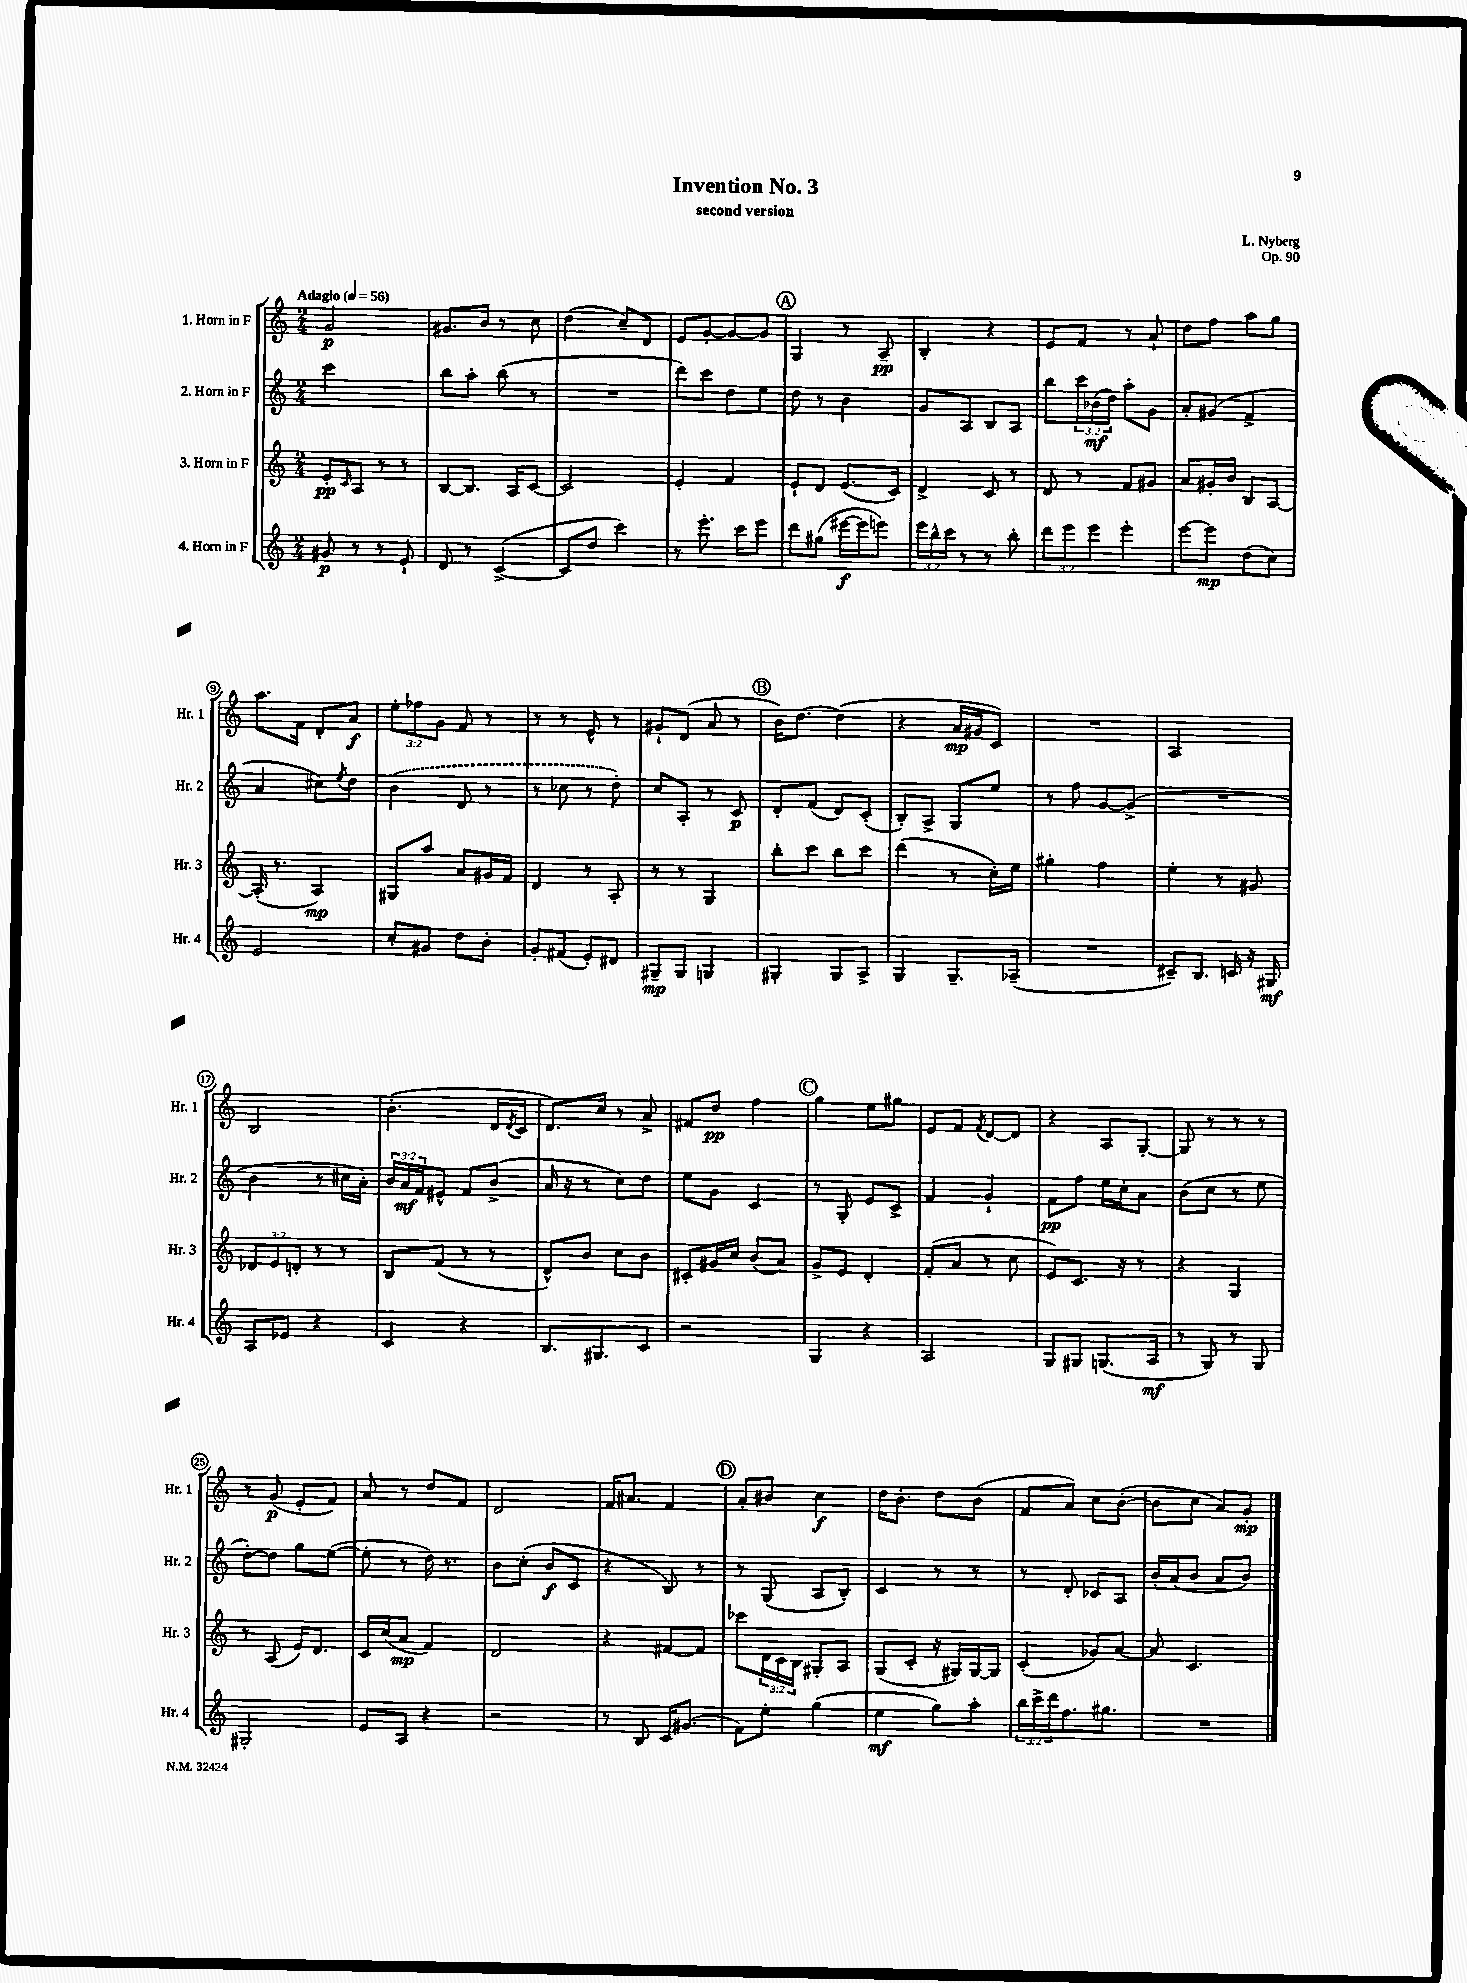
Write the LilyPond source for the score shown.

\header { title = "Invention No. 3" composer = "L. Nyberg" subtitle = "second version" opus = "Op. 90" }
<<
\new StaffGroup <<
\new Staff = "s0" \with { instrumentName = "1. Horn in F" shortInstrumentName = "Hr. 1" } {
    \clef treble \key c \major \numericTimeSignature \time 2/4 \override Staff.TupletNumber.text = #tuplet-number::calc-fraction-text \tempo "Adagio" 4 = 56
    g'2\p |
    gis'8. b'16 r8 c''8 |
    d''4( c''8--) d'8 |
    e'8 g'8~-. g'8~ g'8 |
    \mark \markup { \circle "A" } g4 r8 a8--\pp |
    b4-. r4 |
    e'8 f'8 r8 a'8-! |
    d''8 f''8 a''8 g''8 |
    a''8. f'16 d'8-. a'8\f |
    \tuplet 3/2 { e''8-. fes''8 g'8 } f'8 r8 |
    r8 r8 e'8-^ r8 |
    gis'8-! d'8( a'8 r8 |
    \mark \markup { \circle "B" } b'16) d''8.~ d''4( |
    r4 a'16\mp gis'16 c'8) |
    R2 |
    a2 |
    b2 |
    b'4.-.( d'16 \acciaccatura { d'8 } c'16 |
    d'8.) c''16 r8 a'8-> |
    fis'8 d''8\pp f''4 |
    \mark \markup { \circle "C" } g''4 e''8 gis''8 |
    e'8 f'8 \acciaccatura { f'8 } d'8~ d'8 |
    r4 a8 g8~-. |
    g8 r8 r8 r8 |
    r8 g'8\p( e'8-. f'8) |
    a'8 r8 d''8 f'8 |
    d'2 |
    f'16 ais'8. f'4 |
    \mark \markup { \circle "D" } a'8-. bis'8 c''4\f |
    d''16 b'8.-. d''8 b'8( |
    f'8 a'8) c''8 b'8~-.( |
    b'8 c''8 a'8) g'8-.\mp \bar "|." |
}
\new Staff = "s1" \with { instrumentName = "2. Horn in F" shortInstrumentName = "Hr. 2" } {
    \clef treble \key c \major \numericTimeSignature \time 2/4 \override Staff.TupletNumber.text = #tuplet-number::calc-fraction-text
    c'''2 |
    b''8 a''8-. b''8( r8 |
    R2 |
    d'''8) c'''8 d''8 e''8 |
    \mark \markup { \circle "A" } d''8 r8 b'4 |
    g'8 a8 b8 a8 |
    b''8 \tuplet 3/2 { c'''16 bes'16\mf( d''16) } a''8-. g'8 |
    a'8-. gis'8( f'4-> |
    a'4 cis''8) \acciaccatura { e''8 } d''8 |
    \once \slurDashed b'4( d'8 r8 |
    r8 ces''8 r8 d''8-.) |
    c''8 a8-. r8 c'8\p |
    \mark \markup { \circle "B" } d'8-. f'8( d'8) c'8-.( |
    b8-.) a8-> g8 e''8 |
    r8 f''8 g'8~ g'8->( |
    R2 |
    b'4 r8 cis''16 a'16-.) |
    \tuplet 3/2 { b'16 a'16\mf f'16 } eis'8-^ f'8 b'8->( |
    a'16 r16 r8 c''8) d''8 |
    e''8 g'8 c'4 |
    \mark \markup { \circle "C" } r8 g8-. e'8 c'8-> |
    f'4 g'4-! |
    f'8\pp f''8 e''16 c''16-. a'8 |
    b'8( c''8 r8 e''8 |
    d''8~-.) d''8 g''8 e''8~( |
    e''8-. r8 d''16) r8. |
    b'8 c''8-.( b'8\f c'8 |
    r4 b8) r8 |
    \mark \markup { \circle "D" } r8 g8( a8 b8-.) |
    c'4 r8 r8 |
    r8 d'8-. ces'8 a8 |
    b'16-. a'16( b'8 a'8 b'8) \bar "|." |
}
\new Staff = "s2" \with { instrumentName = "3. Horn in F" shortInstrumentName = "Hr. 3" } {
    \clef treble \key c \major \numericTimeSignature \time 2/4 \override Staff.TupletNumber.text = #tuplet-number::calc-fraction-text
    e'8-.\pp \grace { c'16 } a8 r8 r8 |
    b8~ b8. a16 c'8~ |
    c'2 |
    e'4-. f'4 |
    \mark \markup { \circle "A" } e'8-! d'8 e'8.( c'16) |
    d'4-> c'8 r8 |
    d'8 r8 f'8 gis'8 |
    a'8 gis'16-. b'16 b8 a8~ |
    a16-.( r8. a4\mp) |
    gis8 a''8 a'8 gis'16 f'16 |
    d'4 r8 a8-. |
    r8 r8 g4 |
    \mark \markup { \circle "B" } b''8-. c'''8 b''8 c'''8 |
    d'''4( r8 c''16-.) e''16 |
    gis''4-. f''4 |
    e''4-. r8 gis'8 |
    \tuplet 3/2 { des'8 e'8 d'8-. } r8 r8 |
    b8 f'8( r8 r8 |
    d'8-^) b'8 c''8 b'8 |
    cis'8-. gis'16 c''16 b'8( a'8) |
    \mark \markup { \circle "C" } g'8-> e'8 d'4-. |
    f'8-.( a'8 r8 c''8 |
    e'8) c'8. r16 r8 |
    r4 g4 |
    r8 a8( e'16) d'8. |
    c'16 c''16( a'8\mp f'4) |
    d'2 |
    r4 fis'8~ fis'8 |
    \mark \markup { \circle "D" } ces'''8 \tuplet 3/2 { d'16 c'16 b16 } gis8-. a8 |
    g8( c'8-. r16 gis16) gis16~ gis16 |
    c'4-.( ges'8) a'8~ |
    a'8 c'4. \bar "|." |
}
\new Staff = "s3" \with { instrumentName = "4. Horn in F" shortInstrumentName = "Hr. 4" } {
    \clef treble \key c \major \numericTimeSignature \time 2/4 \override Staff.TupletNumber.text = #tuplet-number::calc-fraction-text
    gis'8\p r8 r8 e'8-! |
    d'8 r8 c'4~->( |
    c'8 d''8 c'''4) |
    r8 e'''8.-. c'''16 e'''8 |
    \mark \markup { \circle "A" } d'''8 gis''8( eis'''16~\f eis'''16 e'''8) |
    \tuplet 3/2 { e'''16 b''16-^ c'''16 } r8 r8 b''8-. |
    \tuplet 3/2 { d'''8 e'''8 e'''8 } e'''4-. |
    e'''8~ e'''8\mp d''8( c''8) |
    e'2 |
    c''8-. gis'8 d''8 b'8-. |
    g'8-. fis'8( e'8-.) dis'8 |
    gis8--\mp gis8 g4 |
    \mark \markup { \circle "B" } gis4-. gis8 a8-> |
    g4 g8.-- aes16--( |
    R2 |
    cis'8--) b8. c'16 r16 gis16\mf |
    a8 ees'8 r4 |
    c'4 r4 |
    b8. gis8. c'8 |
    r2 |
    \mark \markup { \circle "C" } g4 r4 |
    a2 |
    g8 gis8 g8.( a16\mf |
    r8 g8) r8 g8 |
    gis2-. |
    e'8 a8 r4 |
    r2 |
    r8 b8 c'16 gis'8.( |
    \mark \markup { \circle "D" } f'8) e''8-. g''4( |
    e''4\mf g''8) a''8-. |
    \tuplet 3/2 { b''16 c'''16-> d'''16 } f''8. gis''8. |
    R2 \bar "|." |
}
>>
>>
\layout { \context { \Score \override BarNumber.stencil = #(make-stencil-circler 0.1 0.3 ly:text-interface::print) } }
